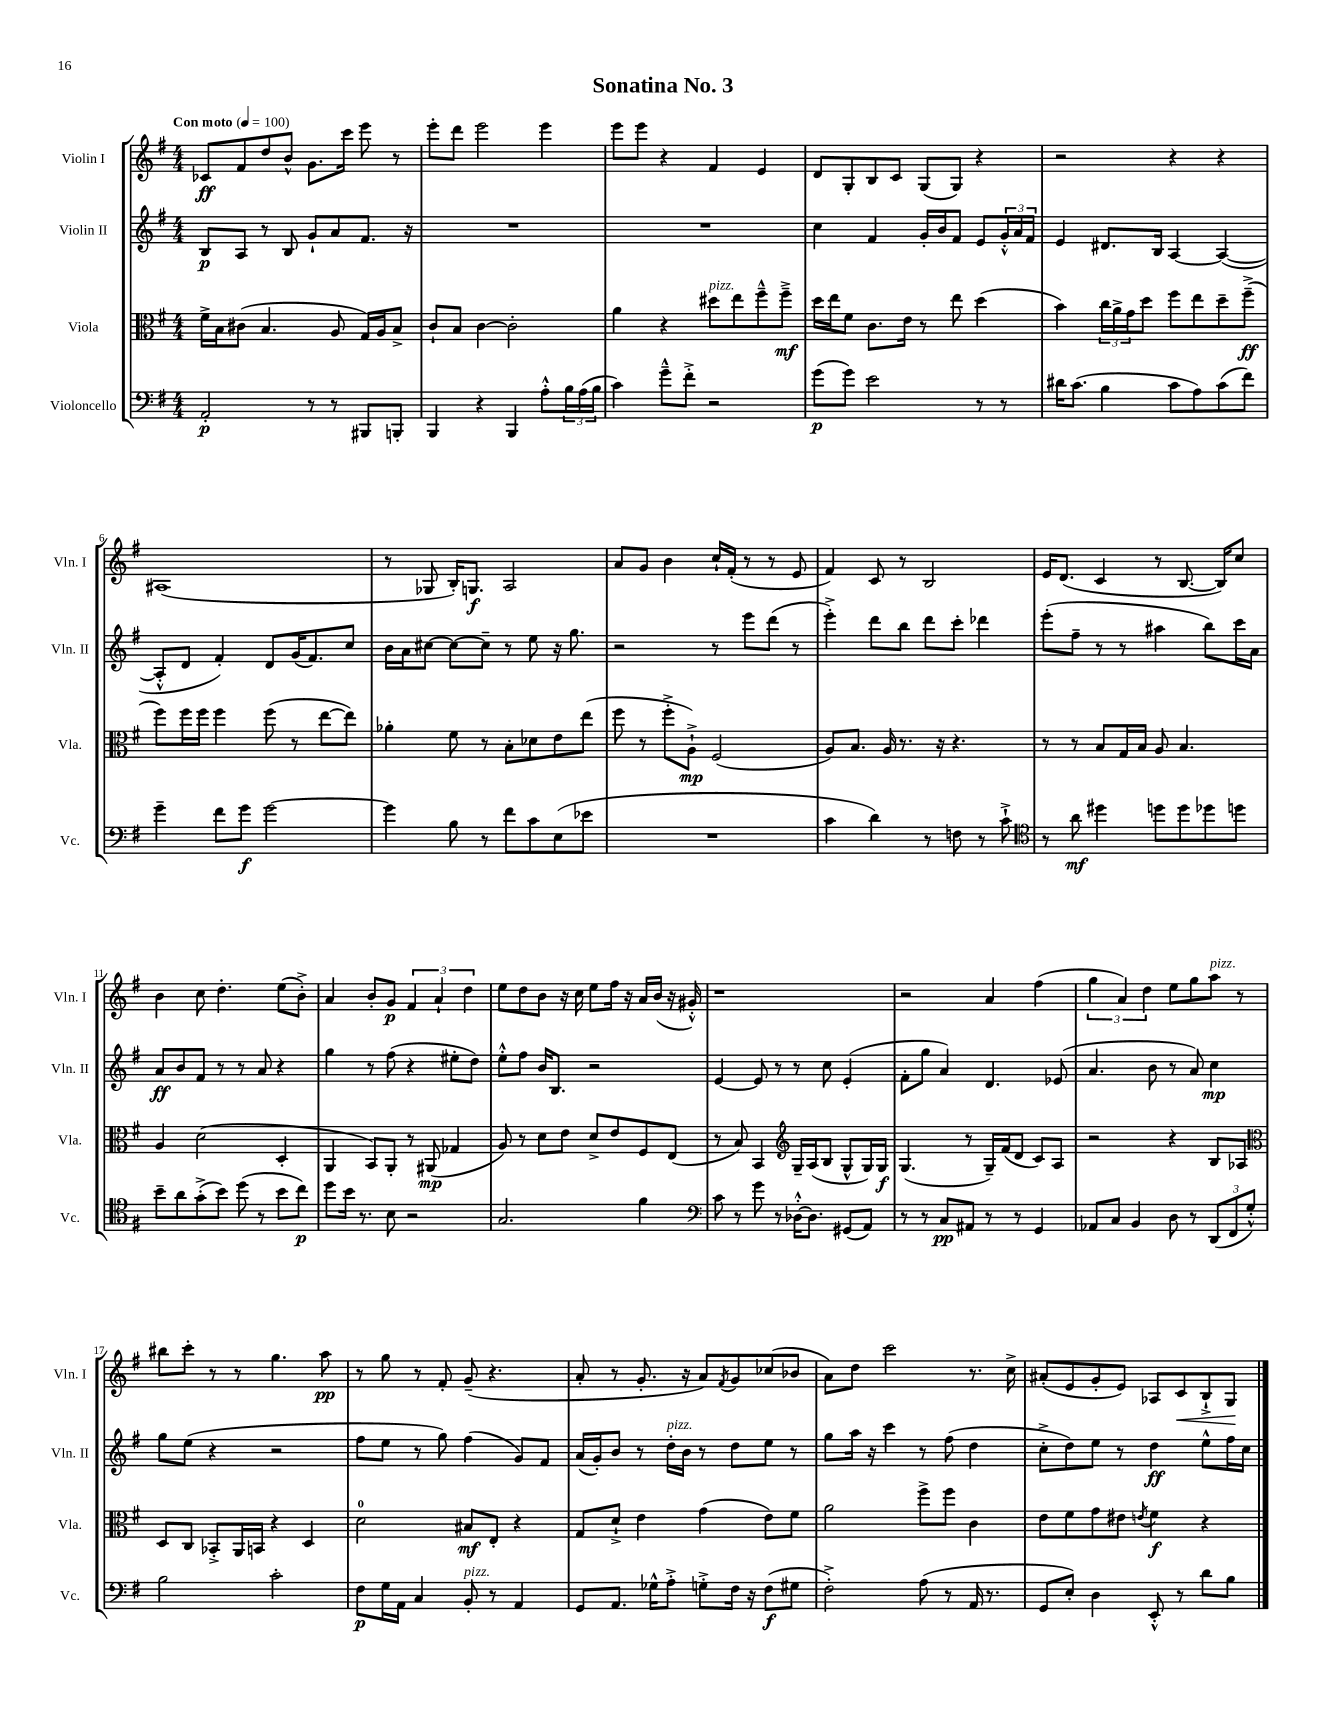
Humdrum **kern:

**kern	**kern	**kern	**kern
*staff4	*staff3	*staff2	*staff1
*clefF4	*clefC3	*clefG2	*clefG2
*k[f#]	*k[f#]	*k[f#]	*k[f#]
*M4/4	*M4/4	*M4/4	*M4/4
*MM100	*MM100	*MM100	*MM100
2AA'	16f#^	8B	8c-
.	16B	.	.
.	(8c#	8A	8f#
.	4.B	8r	8dd
.	.	8B	8b^^
8r	.	8g`	8.g
8r	8A	8a	.
.	.	.	16ccc
8BBB#	16G)	8.f#	8eee
.	16A	.	.
8BBB'	8B^	.	8r
.	.	16r	.
=	=	=	=
4BBB	8c`	1r	8eee'
.	8B	.	8ddd
4r	[4c	.	2eee
4BBB	2c']	.	.
8A'^^	.	.	4eee
24B	.	.	.
(24A	.	.	.
24B	.	.	.
=	=	=	=
4c)	4a	1r	8eee
.	.	.	8eee
8g~^^	4r	.	4r
8f#'^	.	.	.
2r	8dd#	.	4f#
.	8ee	.	.
.	8ff#~^^	.	4e
.	8ff#~^	.	.
=	=	=	=
(8g	16dd	4cc	8d
.	16ee	.	.
8g)	8f#	.	8G'
2e	8.c	4f#	8B
.	.	.	8c
.	16e	.	.
.	8r	16g'	(8G
.	.	16b	.
.	8ee	8f#	8G)
8r	(4dd	8e	4r
8r	.	24g'^^	.
.	.	24a	.
.	.	24f#	.
=	=	=	=
16d#	4b)	4e	2r
(8.c	.	.	.
4B	24cc	8.d#	.
.	24a^	.	.
.	24g	.	.
.	8dd	.	.
.	.	16B	.
8c	8ff#	[4A	4r
8A)	8ee	.	.
(8c	8dd~	(4A_	4r
8f#)	(8ff#~^	.	.
=	=	=	=
4g~	8ff#)	8A'^^]	(1A#
.	16ff#	8d	.
.	16ff#	.	.
8f#	4ff#	4f#')	.
8g	.	.	.
[2g	(8ff#	8d	.
.	8r	(16g	.
.	.	8.f#)	.
.	[8ee	.	.
.	8ee])	8cc	.
=	=	=	=
4g]	4a-'	16b	8r
.	.	16a	.
.	.	[8cc#	8G-
8B	8f#	8cc#_	16B')
.	.	.	8.G
8r	8r	8cc#~]	.
8f#	8B'	8r	2A
8c	8d-	8ee	.
(8E	8e	16r	.
.	.	8.gg	.
8e-	(8ee	.	.
=	=	=	=
1r	8ff#	2r	8a
.	8r	.	8g
.	8ff#'^	.	4b
.	8A`^)	.	.
.	(2F#	8r	16cc`
.	.	.	(16f#'
.	.	8eee	8r
.	.	(8ddd	8r
.	.	8r	8e
=	=	=	=
4c	8A)	4eee'^)	4f#)
.	8.B	.	.
4d)	.	8ddd	8c
.	16A	.	.
.	8.r	8bb	8r
8r	.	8ddd	2B
.	16r	.	.
8F	4.r	8ccc'	.
8r	.	4ddd-	.
8c`^	.	.	.
=	=	=	=
*clefC4	*	*	*
8r	8r	(8eee'	16e
.	.	.	(8.d
8a	8r	8ff#~	.
4dd#	8B	8r	4c
.	16G	8r	.
.	16B	.	.
8dd	8A	4aa#	8r
8dd	4.B	.	[8.B
8dd-	.	8bb)	.
.	.	.	16B])
8dd	.	16ccc	8cc
.	.	16a	.
=	=	=	=
8b~	4A	8a	4b
8a	.	8b	.
(8g'^	(2d	8f#	8cc
8b)	.	8r	4.dd'
(8dd	.	8r	.
8r	.	8a	.
8b	4D'	4r	(8ee
8cc)	.	.	8b'^)
=	=	=	=
8dd	4AA	4gg	4a
16b	.	.	.
8.r	.	.	.
.	8BB)	8r	8b'
8B	8AA'	(8ff#	8g
2r	8r	4r	6f#
.	(8AA#	.	.
.	.	.	6a`
.	4G-	8ee#'	.
.	.	.	6dd
.	.	8dd)	.
=	=	=	=
2.G	8A)	8ee'^^	8ee
.	8r	8ff#	8dd
.	8d	16b	8b
.	.	8.B	.
.	8e	.	16r
.	.	.	16cc
.	8d^	2r	8ee
.	8e	.	16ff#
.	.	.	16r
4f#	8F#	.	16a
.	.	.	(16b
.	(8E	.	16r
.	.	.	16g#'^^)
=	=	=	=
*clefF4	*	*	*
8c	8r	[4e	1r
8r	8B)	.	.
8g	4BB	8e]	.
8r	.	8r	.
*	*clefG2	*	*
[16D-'^^	16G~	8r	.
8.D-]	(16A	.	.
.	8B	8cc	.
(8GG#	8G^^	(4e'	.
8AA)	16G)	.	.
.	16G	.	.
=	=	=	=
8r	(4.G	8f#'	2r
8r	.	8gg	.
8C	.	4a)	.
8AA#	8r	.	.
8r	16G~)	4.d	4a
.	(16f#	.	.
8r	8d	.	.
4GG	8c)	.	(4ff#
.	8A	(8e-	.
=	=	=	=
8AA-	2r	4.a	6gg
8C	.	.	.
.	.	.	6a)
4BB	.	.	.
.	.	.	6dd
.	.	8b	.
8D	4r	8r	8ee
8r	.	8a)	8gg
(12DD	8B	4cc	8aa
12FF#	.	.	.
.	8A-	.	8r
12G'^^)	.	.	.
=	=	=	=
*	*clefC3	*	*
2B	8D	8gg	8bb#
.	8C	(8ee	8ccc'
.	8BB-'^	4r	8r
.	16AA	.	8r
.	16BB	.	.
2c'	4r	2r	4.gg
.	4D	.	.
.	.	.	8aa
=	=	=	=
8F#	2d	8ff#	8r
16G	.	8ee	8gg
16AA	.	.	.
4C	.	8r	8r
.	.	8gg)	8f#'
8BB'	8B#	(4ff#	(8g~
8r	8E'	.	4.r
4AA	4r	8g)	.
.	.	8f#	.
=	=	=	=
8GG	8G	(16a	8a'
.	.	16g')	.
8.AA	8d`^	8b	8r
.	4e	8r	8.g'
16G-^^	.	.	.
8A'^	.	16dd'	.
.	.	16b	16r
8G'^	(4g	8r	8a)
.	.	.	8qf#
16F#	.	8dd	8g
16r	.	.	.
(8F#	8e)	8ee	(8cc-
8G#	8f#	8r	8b-
=	=	=	=
2F#'^)	2a	8gg	8a)
.	.	16aa	8dd
.	.	16r	.
.	.	4ccc	2ccc
(8A	8ff#^	8r	.
8r	8ff#	(8ff#	.
16AA	4c	4dd	8.r
8.r	.	.	.
.	.	.	16cc^
=	=	=	=
8GG	8e	8cc'^	(8a#'
8E')	8f#	8dd)	8e
4D	8g	8ee	8g'
.	8e#	8r	8e)
.	8qe	.	.
8EE'^^	4f#	4dd	8A-
8r	.	.	8c
8d	4r	8ee^^	8B`^
8B	.	16ff#	8G
.	.	16cc	.
==	==	==	==
*-	*-	*-	*-
